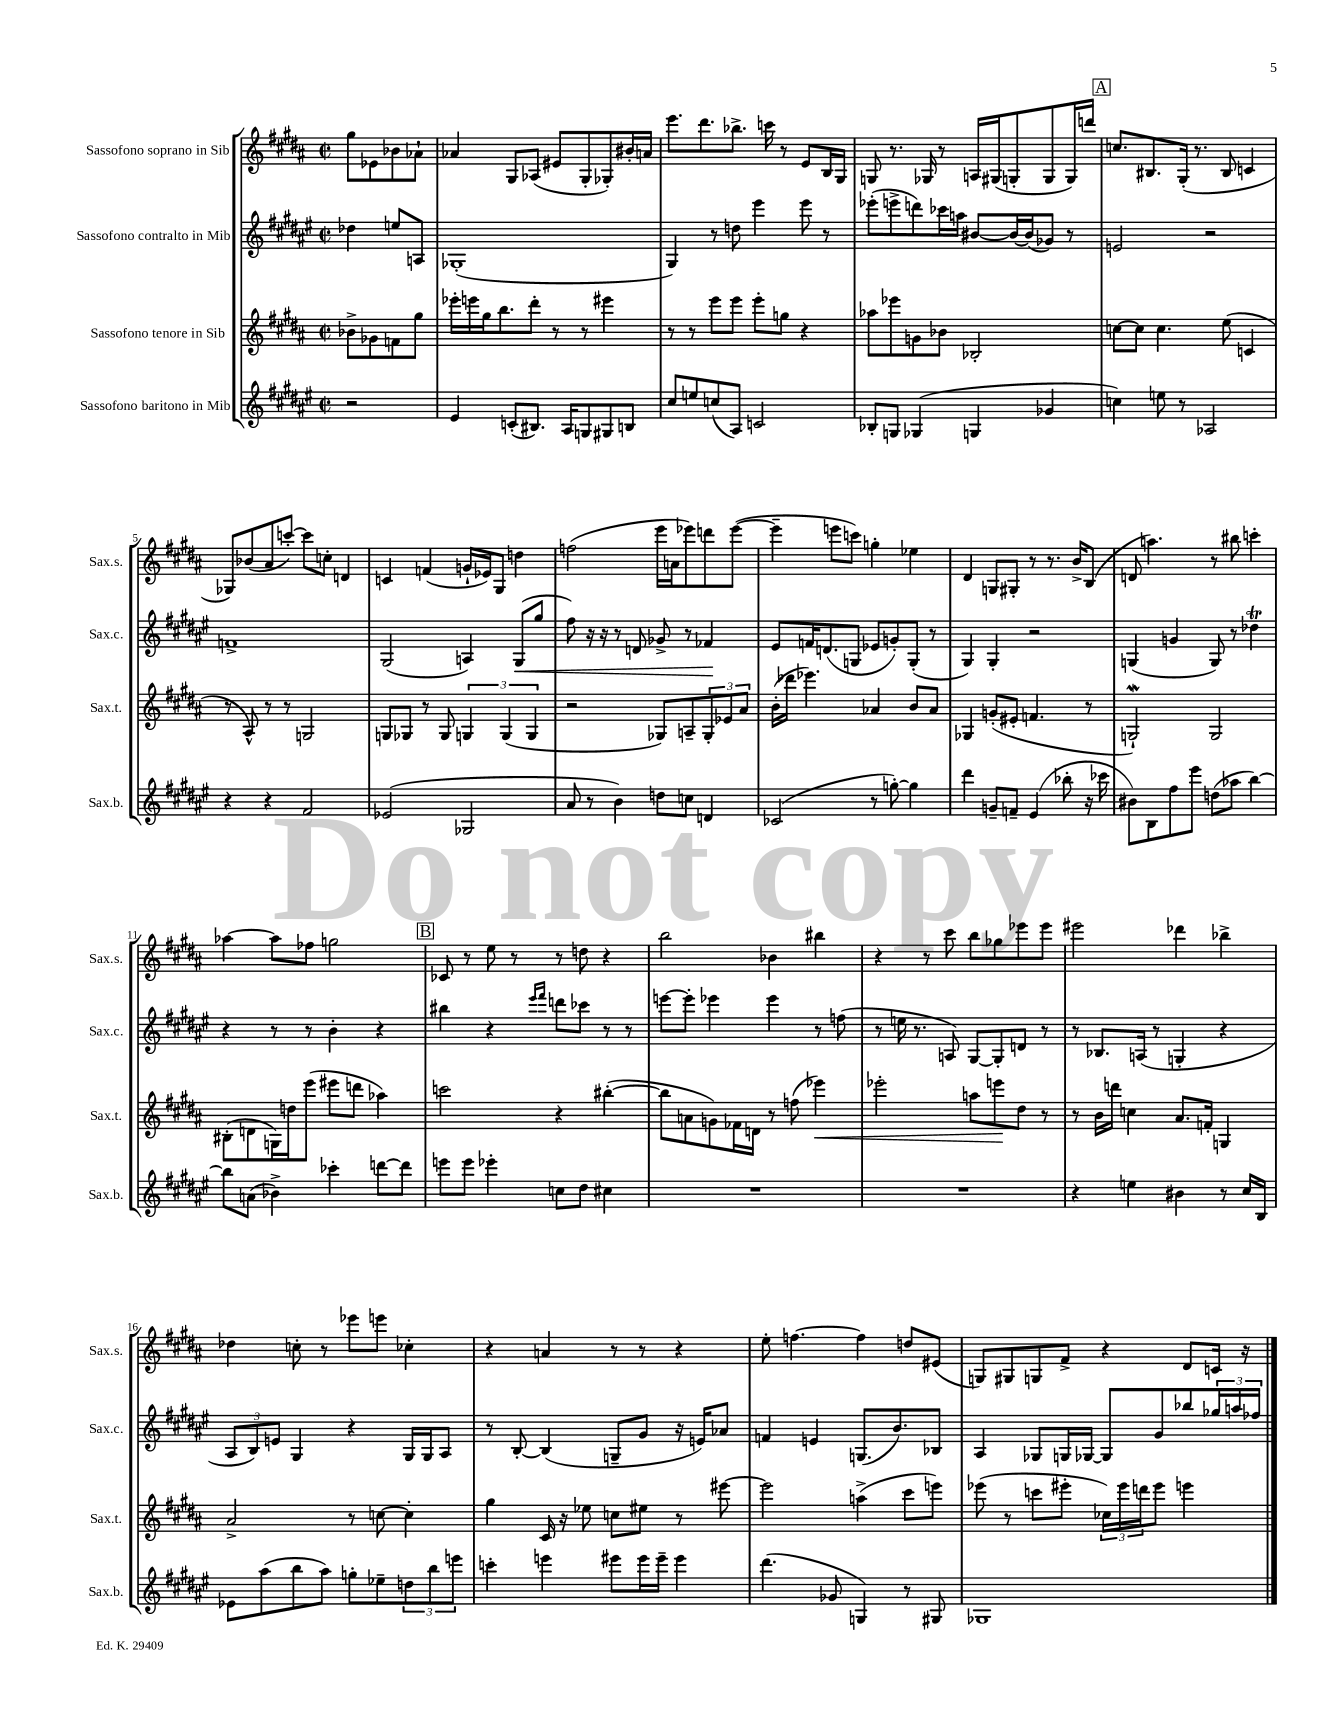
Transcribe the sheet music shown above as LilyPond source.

<<
\new StaffGroup <<
\new Staff = "s0" \with { instrumentName = "Sassofono soprano in Sib" shortInstrumentName = "Sax.s." } {
    \clef treble \key b \major \defaultTimeSignature \time 2/2 \partial 2
    gis''8 ees'8 bes'8 aes'8-! |
    aes'4 gis8 aes8( eis'8 gis8-. ges8-.) bis'16-. a'16 |
    e'''8. dis'''8. bes''8.-> c'''16 r8 e'8 b16 gis16 |
    g8 r8. ges16 r8 a16 gis16( g8-. g8 g16) d'''16 |
    \mark \markup { \box "A" } c''8. bis8. gis16-.( r8. bis8 c'4 |
    ges8) bes'8( ais'8 c'''8~-.) c'''8 c''8-. d'4 |
    c'4 f'4( g'16-! ees'16) gis8 d''4 |
    f''2( e'''16 a'16 ees'''8) d'''8 ees'''8~( |
    ees'''4-- e'''8 c'''8) g''4-. ees''4 |
    dis'4 g8 gis8-. r8 r8. b'16-> b8( |
    d'8 a''4.) r8 bis''8 c'''4-. |
    aes''4~ aes''8 fes''8 g''2 |
    \mark \markup { \box "B" } ces'8 r8 e''8 r8 r8 d''8 r4 |
    b''2 bes'4 bis''4 |
    r4 r8 cis'''8 b''8 ges''8 ees'''8 ees'''8 |
    eis'''2 des'''4 bes''4-> |
    des''4 c''8-. r8 ees'''8 e'''8 ces''4-. |
    r4 a'4 r8 r8 r4 |
    e''8-. f''4.~ f''4 d''8 eis'8( |
    g8) gis8 g8 fis'8-> r4 dis'8 c'16 r16 \bar "|." |
}
\new Staff = "s1" \with { instrumentName = "Sassofono contralto in Mib" shortInstrumentName = "Sax.c." } {
    \clef treble \key fis \major \defaultTimeSignature \time 2/2 \partial 2
    des''4 e''8 a8 |
    ges1-.( |
    gis4) r8 d''8 eis'''4 eis'''8 r8 |
    ees'''8-.( e'''8-> d'''8) ces'''16 a''16 bis'8~ bis'16~ bis'16( ges'8) r8 |
    \mark \markup { \box "A" } e'2 r2 |
    f'1-> |
    gis2( a4) gis8\<( gis''8 |
    fis''8) r16 r16 r8 d'8 ges'8-> r8 fes'4\! |
    eis'8 f'16 d'8.( g8 ees'8 g'8-.) g8-.( r8 |
    gis4) gis4-. r2 |
    g4( g'4 g8) r8 des''4\trill |
    r4 r8 r8 b'4-. r4 |
    \mark \markup { \box "B" } bis''4 r4 \grace { eis'''16 fis'''16 } d'''8 ces'''8 r8 r8 |
    e'''8~ e'''8-. ees'''4 ees'''4 r8 f''8( |
    r8 e''16 r8. a8) gis8~ gis8-. d'8 r8 |
    r8 bes8. a16( r8 g4-. r4 |
    \tuplet 3/2 { ais8 b8) e'8 } gis4 r4 gis16 gis16 ais8 |
    r8 b8~-. b4( g8-- gis'8 r16 e'16) aes'8 |
    f'4 e'4 g8.( b'8.) bes8 |
    ais4 ges8 g16 ges16~ ges8 gis'8 bes''8 \tuplet 3/2 { ges''16 a''16 fes''16 } \bar "|." |
}
\new Staff = "s2" \with { instrumentName = "Sassofono tenore in Sib" shortInstrumentName = "Sax.t." } {
    \clef treble \key b \major \defaultTimeSignature \time 2/2 \partial 2
    bes'8-> ges'8 f'8 gis''8 |
    ees'''16-. e'''16 gis''16 b''8. dis'''8-. r8 r8 eis'''4 |
    r8 r8 e'''8 e'''8 e'''8-. g''8 r4 |
    aes''8 ees'''8 g'8 bes'8 bes2-. |
    \mark \markup { \box "A" } c''8~ c''8 c''4. e''8( c'4 |
    r8 ais8-^) r8 r8 g2 |
    g8 ges8 r8 ges8 \tuplet 3/2 { g4 g4( g4 } |
    r2 ges8) a8-- \tuplet 3/2 { ges8-. ees'8 ais'8 } |
    b'16-.( des'''16 ees'''4.) aes'4 b'8 aes'8 |
    ges4 g'8-.( eis'8-. f'4. r8 |
    g2-!\mordent) g2 |
    bis8-.( d'8 g16) d''16 e'''8( eis'''8 d'''8 aes''4) |
    \mark \markup { \box "B" } c'''2 r4 bis''4~-.( |
    bis''8 a'8 g'8) fes'16 d'16 r8 f''8( ees'''4\<) |
    ees'''2-. a''8 e'''8\! dis''8 r8 |
    r8 b'16 d'''16 c''4 ais'8. f'16-. g4 |
    ais'2-> r8 c''8~ c''4-. |
    gis''4 cis'16 r16 ees''8 c''8 eis''8 r8 eis'''8~ |
    eis'''2 a''4->( cis'''8 e'''8) |
    ees'''8( r8 c'''8 eis'''8-. \tuplet 3/2 { ces''16) eis'''16 d'''16 } eis'''8 e'''4 \bar "|." |
}
\new Staff = "s3" \with { instrumentName = "Sassofono baritono in Mib" shortInstrumentName = "Sax.b." } {
    \clef treble \key fis \major \defaultTimeSignature \time 2/2 \partial 2
    r2 |
    eis'4 c'8-.( bis8.) ais16 g8 gis8 b8 |
    cis''8 e''8 c''8( ais8) c'2 |
    bes8-. g8 ges4( g4 ges'4 |
    \mark \markup { \box "A" } c''4) e''8 r8 aes2 |
    r4 r4 fis'2 |
    ees'2( ges2 |
    ais'8 r8 b'4) d''8 c''8 d'4 |
    ces'2( r8 g''8~-.) g''4 |
    dis'''4 g'8-- f'8-- eis'4( bes''8-. r16 ces'''16 |
    bis'8) b8 fis''8 eis'''8 d''8( aes''8 b''4~) |
    b''8 a'8( bes'4->) ces'''4-. d'''8~ d'''8 |
    \mark \markup { \box "B" } e'''8 e'''8 ees'''4-. c''8 dis''8 cis''4 |
    R1 |
    R1 |
    r4 e''4 bis'4 r8 cis''16 b16 |
    ees'8 ais''8( b''8 ais''8) g''8-. ees''8-- \tuplet 3/2 { d''8 b''8 e'''8 } |
    c'''4-. e'''4 eis'''8 eis'''16 eis'''16-- eis'''4 |
    dis'''4.( ges'8 g4) r8 gis8 |
    ges1 \bar "|." |
}
>>
>>
